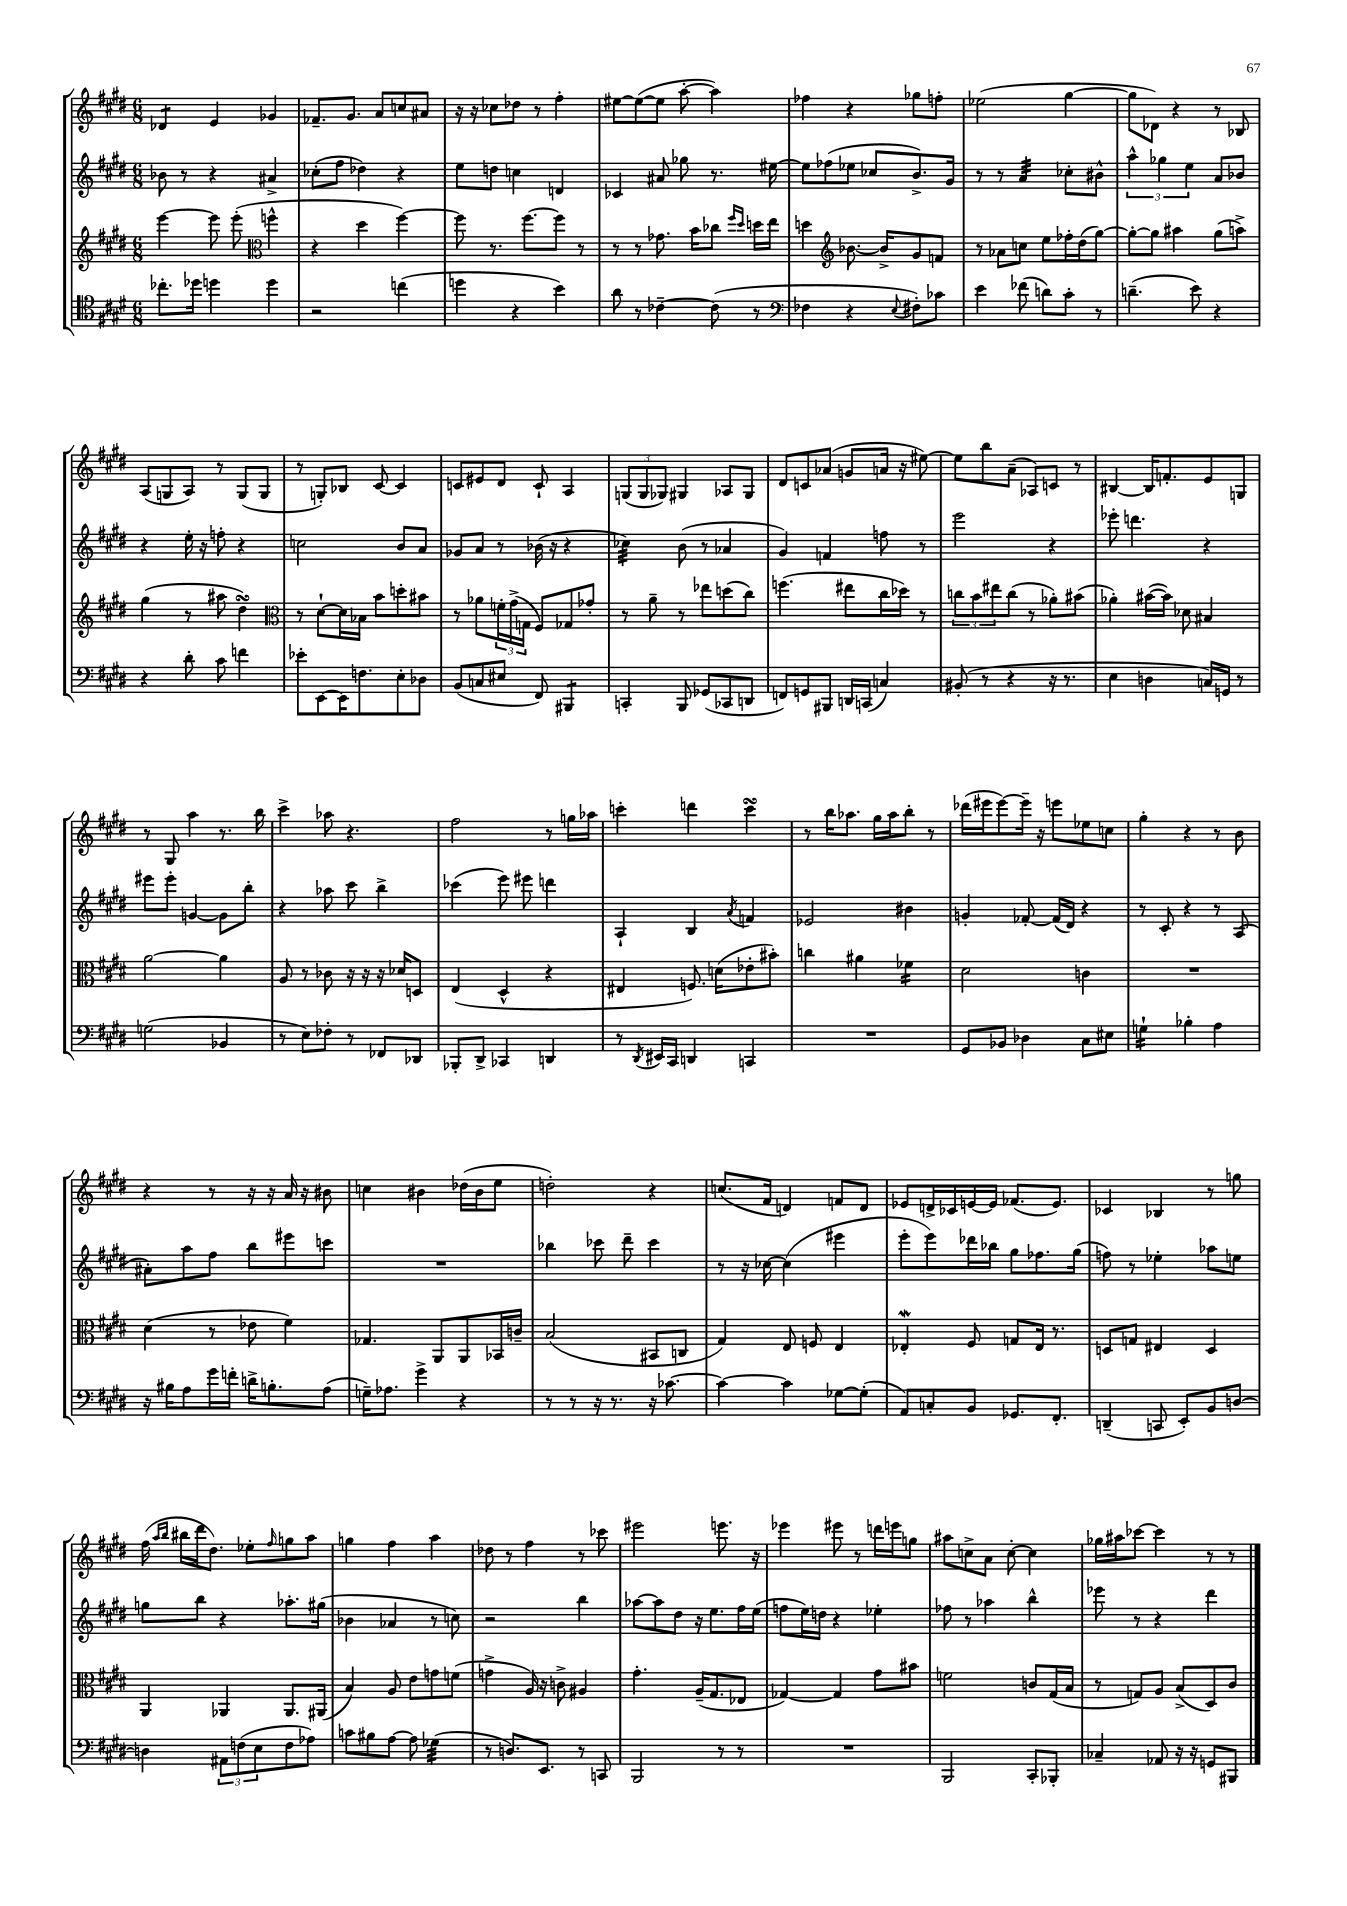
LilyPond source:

<<
\new StaffGroup <<
\new Staff = "s0" {
    \clef treble \key e \major \numericTimeSignature \time 6/8
    des'4:8 e'4 ges'4 |
    fes'8.-- gis'8. a'8 c''8 ais'8 |
    r16 r16 ces''8 des''8 r8 fis''4-. |
    eis''8~ eis''8~( eis''8 a''8~-. a''4) |
    fes''4 r4 ges''8 f''8-. |
    ees''2( gis''4~ |
    gis''8 des'8) r4 r8 bes8 |
    a8( g8 a8) r8 g8( g8 |
    r8 g8-.) bes8 cis'8~ cis'4 |
    c'8 eis'8 dis'8 c'8-! a4 |
    \tuplet 3/2 { g8( g8 ges8) } gis4 aes8 gis8 |
    dis'8 c'8 aes'8( g'8 a'16 r16 eis''8~) |
    eis''8 b''8 a'8--( aes8) c'8 r8 |
    bis4~ bis16 f'8.-. e'8 g8 |
    r8 gis8 a''4 r8. b''16 |
    cis'''4-> aes''8 r4. |
    fis''2 r8 g''16 aes''16 |
    c'''4-. d'''4 c'''4\turn |
    r8 b''16 aes''8. gis''16 aes''16 b''8-. r8 |
    des'''16( eis'''16 eis'''8~) eis'''16-- r16 e'''8 ees''8 c''8 |
    gis''4-. r4 r8 b'8 |
    r4 r8 r16 r16 a'16 r16 bis'8 |
    c''4 bis'4 des''16( bis'16 e''8 |
    d''2-.) r4 |
    c''8.( fis'16 d'4) f'8 d'8 |
    ees'8 d'16-> ces'16 e'16~ e'16 fes'8.( e'8.) |
    ces'4 bes4 r8 g''8 |
    fis''16( \grace { a''16 b''16 } bis''16 dis'''16 dis''8.) ees''8-. \grace { fis''16 } g''8 a''8 |
    g''4 fis''4 a''4 |
    des''8 r8 fis''4 r8 ces'''8 |
    eis'''2 e'''8. r16 |
    ees'''4 eis'''8 r8 d'''16 e'''16 g''8 |
    ais''8 c''8-> a'8 c''8~-. c''4 |
    ges''16 ais''16 ces'''8~ ces'''4 r8 r8 \bar "|." |
}
\new Staff = "s1" {
    \clef treble \key e \major \numericTimeSignature \time 6/8
    bes'8 r8 r4 ais'4-> |
    ces''8-.( fis''8 des''4) r4 |
    e''8 d''8 c''4 d'4 |
    ces'4 ais'8 ges''8 r8. eis''16~ |
    eis''8 fes''8( ees''8 ces''8 b'8.->) gis'16 |
    r8 r8 a'4:32 ces''8-. bis'8-^ |
    \tuplet 3/2 { a''4-^ ges''4 e''4 } a'8 bes'8 |
    r4 e''16-. r16 f''8-. r4 |
    c''2 b'8 a'8 |
    ges'8 a'8 r8 bes'16( r16 r4 |
    ces''4:32) b'8( r8 aes'4 |
    gis'4) f'4 f''8 r8 |
    e'''2 r4 |
    ees'''8-. d'''4. r4 |
    eis'''8 eis'''8-. g'4~ g'8 b''8-. |
    r4 aes''8 cis'''8 b''4-> |
    ces'''4( e'''8) eis'''8 d'''4 |
    a4-! b4 \acciaccatura { a'8 } f'4 |
    ees'2 bis'4 |
    g'4-. fes'8~-. fes'16( dis'16) r4 |
    r8 cis'8-. r4 r8 a8( |
    ais'8-.) a''8 fis''8 b''8 eis'''8 c'''8 |
    R2. |
    bes''4 ces'''8 dis'''8-- ces'''4 |
    r8 r16 ces''16~ ces''4( eis'''4 |
    e'''8-. e'''8) des'''16 bes''16 gis''8 fes''8. gis''16( |
    f''8) r8 ees''4-. aes''8 e''8 |
    g''8 b''8 r4 aes''8.-. gis''16( |
    bes'4 aes'4 r8 c''8) |
    r2 b''4 |
    aes''8~ aes''8 dis''8 r16 e''8. fis''16 e''16( |
    f''8 e''16) d''16 r4 ees''4-. |
    fes''8 r8 aes''4 b''4-^ |
    ees'''8 r8 r4 dis'''4 \bar "|." |
}
\new Staff = "s2" {
    \clef treble \key e \major \numericTimeSignature \time 6/8
    e'''4~ e'''8 e'''8-.( \clef alto f''4-^ |
    r4 dis''4 fis''4~) |
    fis''8 r8. fis''8.~ fis''8 r8 |
    r8 r8 ges'8. b'16 ces''8 \grace { fis''16 dis''16 } d''16 e''16 |
    d''4 \clef treble bes'8.~ bes'16-> gis'8 f'8 |
    r8 aes'8 c''8 e''8 fes''16-. dis''16( gis''8~) |
    gis''8~-. gis''8 ais''4 gis''8( a''8->) |
    gis''4( r8 ais''8 dis''4\turn) |
    \clef alto r8 dis'8~-! dis'16 bes16 b'8 d''8-. bis'8 |
    r8 aes'8 \tuplet 3/2 { f'16-. gis'16->( g16 } fis8) ges8 ges'8-. |
    r8 a'8-- r8 ees''8 d''8( cis''8) |
    f''4.( eis''8 cis''16 des''16) r8 |
    \tuplet 3/2 { c''8 b'8 eis''8 } c''8( r8 aes'8-.) bis'8( |
    aes'4-.) bis'16~( bis'16) des'8 bis4 |
    a'2~ a'4 |
    a8 r8 ces'8 r16 r16 r16 des'16 d8 |
    e4( dis4-^ r4 |
    eis4 f8.) d'16( ees'8-. bis'8-.) |
    c''4 ais'4 fes'4:16 |
    dis'2 c'4 |
    R2. |
    dis'4( r8 ees'8 fis'4) |
    ges4. a,8 a,8 bes,16 c'16-- |
    b2( bis,8 c8 |
    gis4) e8 f8 e4 |
    ees4-.\mordent fis8 g8 ees16 r8. |
    d8 g8 eis4 d4 |
    a,4 aes,4 aes,8. ais,16( |
    b4) a8 e'8 g'8 f'8( |
    g'4-> a16) r16 c'8-> ais4 |
    gis'4.-. a16--( gis8. ees8 |
    ges4~) ges4 gis'8 bis'8 |
    f'2 c'8 gis16( b16 |
    r8 g8) a8 b8->( dis8) cis'8 \bar "|." |
}
\new Staff = "s3" {
    \clef tenor \key e \major \numericTimeSignature \time 6/8
    ces''8.-. des''16 d''4 d''4 |
    r2 c''4( |
    d''4 r4 b'4) |
    a'8 r8 ces'4~-- ces'8( r8 |
    \clef bass fes4 r4 \appoggiatura { e8 } fis8-.) ces'8 |
    e'4 fes'8( d'8) cis'8-. r8 |
    d'4.--( e'8) r4 |
    r4 dis'8-. cis'8 f'4 |
    ees'8-. e,8~ e,16 f8. e8-. des8 |
    b,8( c8 eis8 fis,8) bis,,4:8 |
    c,4-. b,,8 ges,8( ces,8 d,8 |
    f,8) g,8 bis,,8 d,16 c,16( c4) |
    bis,8-.( r8 r4 r16 r8. |
    e4 d4 c16) g,16 r8 |
    g2( bes,4 |
    r8 e8) fes8-. r8 fes,8 des,8 |
    bes,,8-. dis,8-> ces,4 d,4 |
    r8 \acciaccatura { dis,8 } eis,16 cis,16 d,4 c,4 |
    R2. |
    gis,8 bes,8 des4 cis8 eis8 |
    g4:16-! bes4-. a4 |
    r16 bis16 a8 gis'16 f'16-. d'16-> b8.-. a8( |
    g16--) aes8. gis'4-> r4 |
    r8 r8 r16 r8. r16 ces'8.~ |
    ces'4~ ces'4 ges8~ ges8-.( |
    a,8) c8-. b,8 ges,8. fis,8.-. |
    d,4--( c,8 e,8-.) b,8 d8~ |
    d4 \tuplet 3/2 { ais,8 f8( e8 } f8 aes8) |
    c'8 bis8 a8~ a8 ges4:32( |
    r8 d8.) e,8. r8 c,8 |
    b,,2 r8 r8 |
    R2. |
    b,,2 cis,8-. bes,,8-. |
    ces4-- aes,8 r16 r16 g,8 bis,,8 \bar "|." |
}
>>
>>
\layout { \context { \Score \remove "Bar_number_engraver" } }
